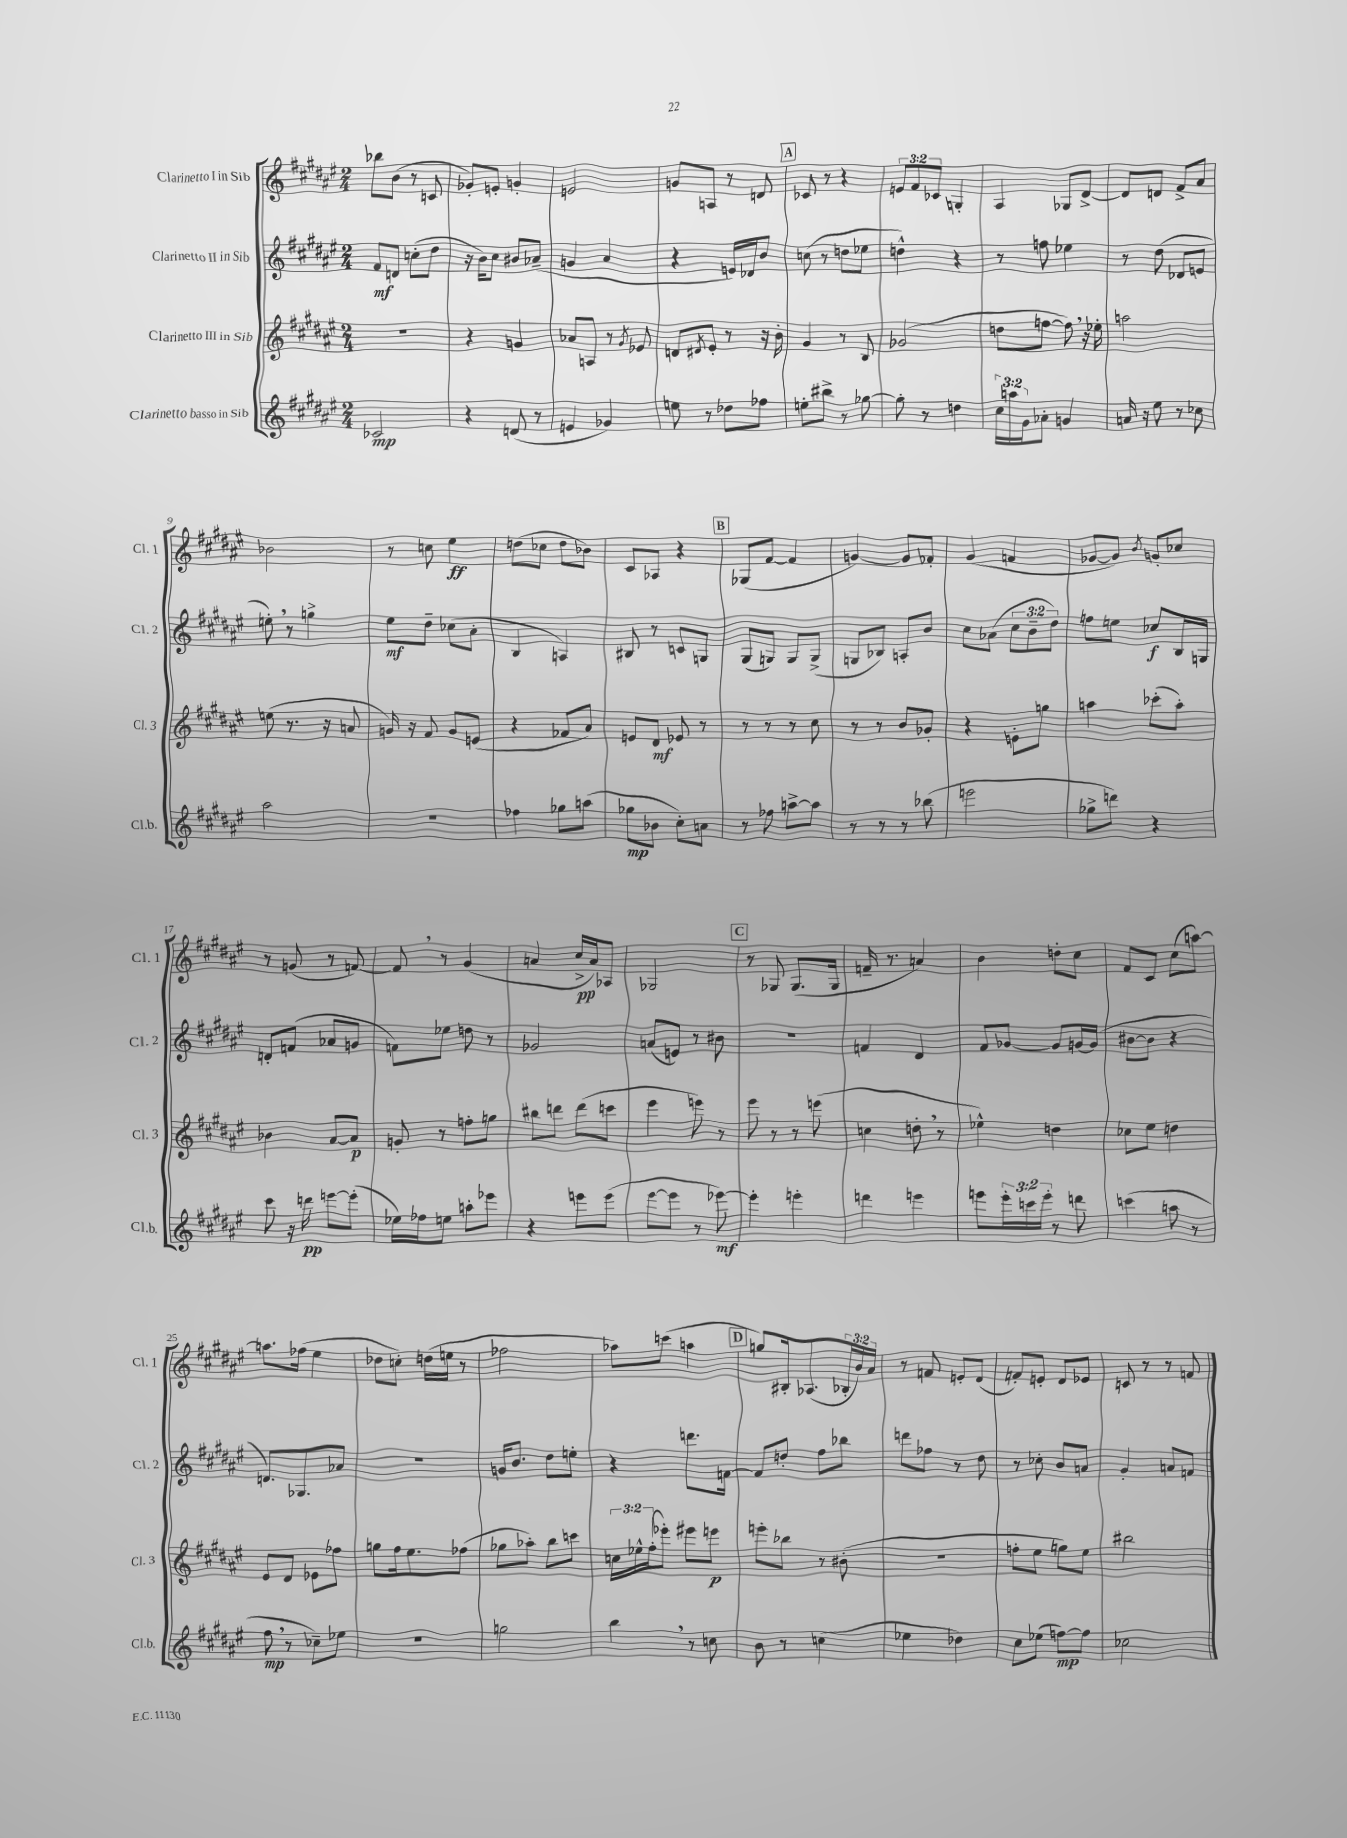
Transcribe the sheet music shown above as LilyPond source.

<<
\new StaffGroup <<
\new Staff = "s0" \with { instrumentName = "Clarinetto I in Sib" shortInstrumentName = "Cl. 1" } {
    \clef treble \key fis \major \numericTimeSignature \time 2/4 \override Staff.TupletNumber.text = #tuplet-number::calc-fraction-text
    bes''8 b'8( r8 c'8 |
    ges'8-.) e'8-. g'4-. |
    e'2 |
    g'8 a8 r8 d'8 |
    \mark \markup { \box "A" } ces'8 r8 r4 |
    \tuplet 3/2 { e'8 fis'8 ces'8 } g4-. |
    ais4 ges8 dis'8~-> |
    dis'8 d'8 fis'8-> ais'8 |
    bes'2 |
    r8 c''8 eis''4\ff |
    d''8( ces''8 d''8 bes'8) |
    cis'8 aes8 r4 |
    \mark \markup { \box "B" } ges8( fis'8~ fis'4 |
    g'4~) g'8 fes'8-. |
    gis'4( f'4 |
    ges'8~ ges'8) \acciaccatura { b'8 } g'8-. ces''8 |
    r8 g'8( r8 f'8~) |
    f'8 \breathe r8 gis'4( |
    a'4 cis''16->\pp a'16) aes8 |
    ges2 |
    \mark \markup { \box "C" } r8 ges8 ges8.( ges16 |
    f'16-- r8. a'4) |
    b'4 d''8-. cis''8 |
    fis'8 cis'8 cis''8( a''8~) |
    a''8. fes''16( eis''4 |
    des''8 c''8-.) d''16( e''16 r8 |
    fes''2 |
    aes''8) c'''8( a''4 |
    \mark \markup { \box "D" } g''8) bis16-. aes8.( \tuplet 3/2 { bes16-. b'16) ais'16 } |
    r8 f'8 e'8-. dis'8( |
    f'8-.) e'8-. dis'8 ees'8 |
    c'8 r8 r8 f'8 \bar "|." |
}
\new Staff = "s1" \with { instrumentName = "Clarinetto II in Sib" shortInstrumentName = "Cl. 2" } {
    \clef treble \key fis \major \numericTimeSignature \time 2/4 \override Staff.TupletNumber.text = #tuplet-number::calc-fraction-text
    fis'8\mf d'8 c''8-.( dis''8 |
    r16 b'16) cis''8 bis'8 aes'8--( |
    g'4 ais'4 |
    r4 e'16) des'16 b'8 |
    \mark \markup { \box "A" } c''8( r8 d''8 ees''8 |
    d''4-^) r4 |
    r8 f''8 ees''4 |
    r8 dis''8( des'8 e'8 |
    e''8-.) \breathe r8 g''4-> |
    eis''8\mf dis''8-- ces''8( ais'8-. |
    b4 a4) |
    bis8 r8 c'8 g8 |
    \mark \markup { \box "B" } gis8( g8) g8 g8->( |
    g8 bes8) a8-. b'8 |
    cis''8 aes'8( \tuplet 3/2 { cis''8 b'8-- dis''8) } |
    f''8 e''8 ces''8\f b16 g16 |
    d'8-. f'8( aes'8 g'8 |
    f'8) ees''8 d''8 r8 |
    ges'2 |
    a'8( e'8) r8 bis'8 |
    \mark \markup { \box "C" } R2 |
    f'4 dis'4 |
    fis'8 ges'8~ ges'8 g'16~ g'16( |
    bis'8~ bis'8 r4 |
    d'8.) ges8. aes'8 |
    r2 |
    g'16 b'8. dis''8 e''8-. |
    r4 d'''8. f'16~ |
    \mark \markup { \box "D" } f'8 d''8-. fis''8 bes''8 |
    d'''8 fes''8 r8 dis''8 |
    r8 ces''8-. b'8 a'8 |
    gis'4-. a'8 f'8 \bar "|." |
}
\new Staff = "s2" \with { instrumentName = "Clarinetto III in Sib" shortInstrumentName = "Cl. 3" } {
    \clef treble \key fis \major \numericTimeSignature \time 2/4 \override Staff.TupletNumber.text = #tuplet-number::calc-fraction-text
    R2 |
    r4 g'4 |
    aes'8 a8 r8 \acciaccatura { gis'8 } ees'8 |
    d'8 \acciaccatura { dis'8 } eis'8-. r8 r16 b'16-. |
    \mark \markup { \box "A" } gis'4 r8 b8 |
    ges'2( |
    d''8 f''8~ f''8) \breathe r16 ees''16-. |
    a''2 |
    e''8( r8. r16 a'8 |
    g'16) r16 fis'8 g'8 e'8( |
    r4 fes'8 ais'8) |
    e'8 dis'8\mf ees'8 r8 |
    \mark \markup { \box "B" } r8 r8 r8 cis''8 |
    r8 r8 b'8 ges'8-. |
    r4 e'8-. g''8 |
    a''4 ces'''8-.( a''8-.) |
    bes'4 ais'8~ ais'8\p |
    g'8-. r8 f''8-. g''8 |
    bis''8 d'''8 d'''8( c'''8 |
    eis'''4 e'''8) r8 |
    \mark \markup { \box "C" } eis'''8 r8 r8 e'''8( |
    c''4 d''8-. \breathe r8 |
    ees''4-^) d''4 |
    ces''8 eis''8 d''4 |
    eis'8 dis'8 ees'8 fes''8 |
    g''8 fis''16 eis''8. fes''8( |
    ges''8 aes''8-.) b''8 c'''8 |
    \tuplet 3/2 { c''16 ees''16-^ fis''16-.( } ees'''8-.) eis'''8 e'''8\p |
    \mark \markup { \box "D" } e'''8-. bes''8 r8 bis'8-.( |
    r2 |
    f''8-. eis''8 g''8) eis''8 |
    bis''2 \bar "|." |
}
\new Staff = "s3" \with { instrumentName = "Clarinetto basso in Sib" shortInstrumentName = "Cl.b." } {
    \clef treble \key fis \major \numericTimeSignature \time 2/4 \override Staff.TupletNumber.text = #tuplet-number::calc-fraction-text
    ces'2\mp |
    r4 d'8( r8 |
    e'4 ges'4) |
    e''8 r8 des''8 fes''8 |
    \mark \markup { \box "A" } e''8-. bis''8-> r8 ges''8~ |
    ges''8-. r8 d''4 |
    \tuplet 3/2 { cis''16 a''16 gis'16 } aes'8-. g'4 |
    a'16 r16 eis''8 r8 ces''8 |
    ais''2 |
    R2 |
    fes''4 ges''8 a''8( |
    ges''8\mp bes'8 cis''8-.) a'8 |
    \mark \markup { \box "B" } r8 fes''8 a''8~-> a''8 |
    r8 r8 r8 bes''8( |
    e'''2 |
    ges''8-> d'''8) r4 |
    cis'''8 r16 d'''16\pp e'''8~ e'''8-.( |
    ees''16) fes''16 e''8 a''8-. ees'''8 |
    r4 e'''8 e'''8( |
    eis'''8~ eis'''8 r8 ees'''8~\mf) |
    \mark \markup { \box "C" } ees'''4-. e'''4-. |
    d'''4 e'''4 |
    e'''8 \tuplet 3/2 { e'''16-. c'''16 e'''16-. } r8 d'''8 |
    c'''4( a''8 r8 |
    fis''8\mp \breathe r8 ces''8--) ees''8 |
    R2 |
    g''2 |
    b''4 \breathe r8 c''8 |
    \mark \markup { \box "D" } b'8 r8 c''4( |
    ees''4 des''4) |
    cis''8 ees''8( f''8~\mp) f''8 |
    ces''2 \bar "|." |
}
>>
>>
